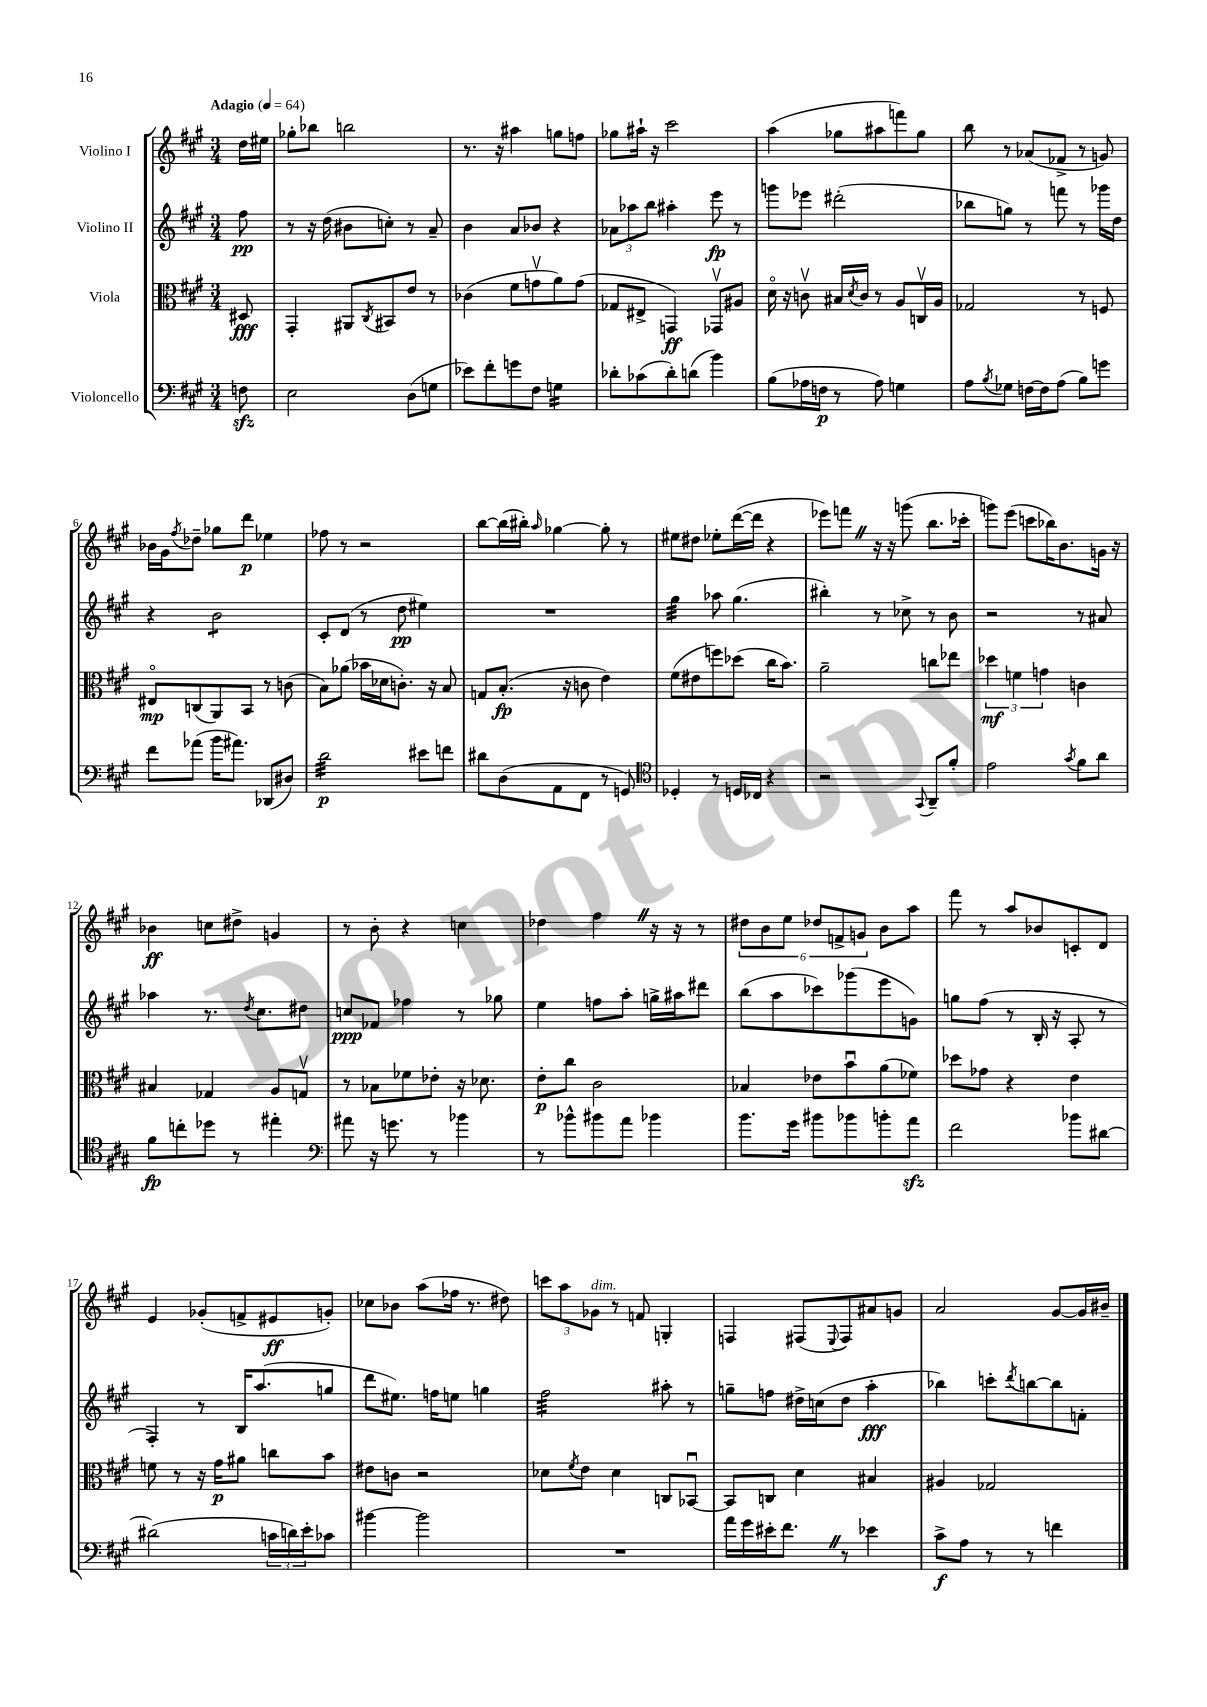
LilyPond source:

<<
\new StaffGroup <<
\new Staff = "s0" \with { instrumentName = "Violino I" } {
    \clef treble \key a \major \numericTimeSignature \time 3/4 \partial 8 \tempo "Adagio" 4 = 64
    d''16 eis''16 |
    ges''8-. bes''8 b''2 |
    r8. r16 ais''4 g''8 f''8 |
    ges''8 ais''16-! r16 cis'''2 |
    a''4( ges''8 ais''8 f'''8) ges''8 |
    b''8 r8 aes'8( fes'8-> r8 g'8) |
    bes'16 gis'16 \acciaccatura { fis''8 } des''8-- ges''8 d'''8\p ees''4 |
    fes''8 r8 r2 |
    b''8~ b''16( bis''16-.) \grace { a''16 } ges''4~ ges''8-. r8 |
    eis''8 dis''8 ees''8-. d'''16~( d'''16 r4 |
    ees'''8) f'''8 \once \override BreathingSign.text = \markup { \musicglyph "scripts.caesura.straight" } \breathe r16 r16 g'''8( b''8. ces'''16-. |
    g'''8) e'''8( c'''8 bes''16) b'8. g'16 r16 |
    bes'4\ff c''8 dis''8-> g'4 |
    r8 b'8-. r4 c''4 |
    des''4 fis''4 \once \override BreathingSign.text = \markup { \musicglyph "scripts.caesura.straight" } \breathe r16 r16 r8 |
    \tuplet 6/4 { dis''8 b'8 e''8 des''8 f'8-> g'8 } b'8 a''8 |
    fis'''8 r8 a''8 bes'8 c'8-. d'8 |
    e'4 ges'8-.( f'8-> eis'8\ff g'8-.) |
    ces''8 bes'8 a''8( fes''16 r8. dis''8) |
    \tuplet 3/2 { c'''8 a''8 ges'8^\markup { \italic "dim." } } r8 f'8 g4-. |
    f4 fis8( \appoggiatura { e8 } fis8) ais'8 g'8 |
    a'2 gis'8~ gis'16 bis'16-- \bar "|." |
}
\new Staff = "s1" \with { instrumentName = "Violino II" } {
    \clef treble \key a \major \numericTimeSignature \time 3/4 \partial 8
    fis''8\pp |
    r8 r16 d''16( bis'8 c''8-.) r8 a'8-- |
    b'4 a'8 bes'8 r4 |
    \tuplet 3/2 { aes'8 aes''8 b''8 } ais''4-. e'''8\fp r8 |
    g'''8 ees'''8 dis'''2-.( |
    bes''8 g''8) r8 f'''8 r8 ges'''16 d''16 |
    r4 b'2:8 |
    cis'8-. d'8( r8 d''8\pp eis''4) |
    R2. |
    gis''4:32 aes''8 gis''4.( |
    bis''4-.) r8 ces''8-> r8 b'8 |
    r2 r8 ais'8 |
    aes''4 r8. \acciaccatura { d''8 } cis''8. dis''8 |
    c''8\ppp fes'8 fes''4 r8 ges''8 |
    e''4 f''8 a''8-. g''16-> ais''16 dis'''8 |
    b''8( a''8 ces'''8) ges'''8( e'''8 g'8) |
    g''8 fis''8( r8 b16-. r16 a8-. r8 |
    fis4-.) r8 b16 a''8.( g''8 |
    d'''8 eis''8.) f''16 e''8 g''4 |
    fis''2:32 ais''8-. r8 |
    g''8-- f''8 dis''16-> c''16( dis''8 a''4-.\fff |
    bes''4) c'''8-. \acciaccatura { d'''8 } b''8~ b''8 f'8-. \bar "|." |
}
\new Staff = "s2" \with { instrumentName = "Viola" } {
    \clef alto \key a \major \numericTimeSignature \time 3/4 \partial 8
    dis8\fff |
    gis,4-. ais,8 \acciaccatura { cis8 } bis,8 e'8 r8 |
    ces'4( fis'8 g'8\upbow a'8) g'8( |
    ges8 eis8-> g,4\ff) ges,8\upbow ais8 |
    d'16\flageolet r16 c'8\upbow bis16 \acciaccatura { d'8 } c'16 r8 a8 c16\upbow a16 |
    ges2 r8 f8 |
    eis8\flageolet\mp c8( a,8) b,8 r8 c'8( |
    b8) aes'8( bes'16 des'16 c'8.-.) r16 b8 |
    g8 b8.-.\fp( r16 c'8 e'4) |
    fis'8( eis'8 f''8) des''8( cis''16 b'8.) |
    a'2-- c''8 ees''8 |
    \tuplet 3/2 { des''4\mf f'4 g'4 } c'4 |
    bis4 ges4 a8 g8\upbow |
    r8 bes8 fes'8 ees'8-. r16 des'8. |
    e'8-.\p cis''8 cis'2 |
    bes4 ees'8 b'8\downbow a'8( fes'8) |
    des''8 ges'8 r4 e'4 |
    f'8 r8 r16 gis'16\p ais'8 c''8 b'8 |
    eis'8 c'8 r2 |
    des'8 \acciaccatura { fis'8 } e'8 des'4 c8 bes,8~\downbow |
    bes,8 c8 d'4 bis4 |
    ais4 ges2 \bar "|." |
}
\new Staff = "s3" \with { instrumentName = "Violoncello" } {
    \clef bass \key a \major \numericTimeSignature \time 3/4 \partial 8
    f8\sfz |
    e2 d8( g8 |
    ees'8) fis'8-. g'8 fis8 g4:16 |
    des'8-. ces'8( des'8-.) d'8( b'4) |
    b8( aes16 f16\p r8 aes8) g4 |
    a8 \acciaccatura { b8 } ges8 f16~ f16 a8( b8) g'8 |
    fis'8 aes'8( b'16 ais'8.) des,8( dis8) |
    d'2:32\p eis'8 f'8 |
    dis'8 d8( a,8 fis,8 r8 g,8) |
    \clef tenor des4-. r8 d16 ces16 r4 |
    r2 \appoggiatura { gis,8 } a,8-- fis'8-. |
    e'2 \acciaccatura { gis'8 } fis'8 a'8 |
    fis'8\fp c''8-. des''8 r8 eis''4-. |
    \clef bass ais'8 r16 g'8. r8 bes'4 |
    r8 bes'8-^ bis'8 a'8 bes'4 |
    b'8. gis'16 bis'8 bes'8 b'8-. a'8\sfz |
    fis'2 bes'8 dis'8~ |
    dis'2( \tuplet 3/2 { c'16 d'16) e'16-. } ces'8 |
    bis'4~ bis'2 |
    R2. |
    a'16 gis'16 eis'16-. fis'8. \once \override BreathingSign.text = \markup { \musicglyph "scripts.caesura.straight" } \breathe r8 ees'4 |
    cis'8->\f a8 r8 r8 f'4 \bar "|." |
}
>>
>>
